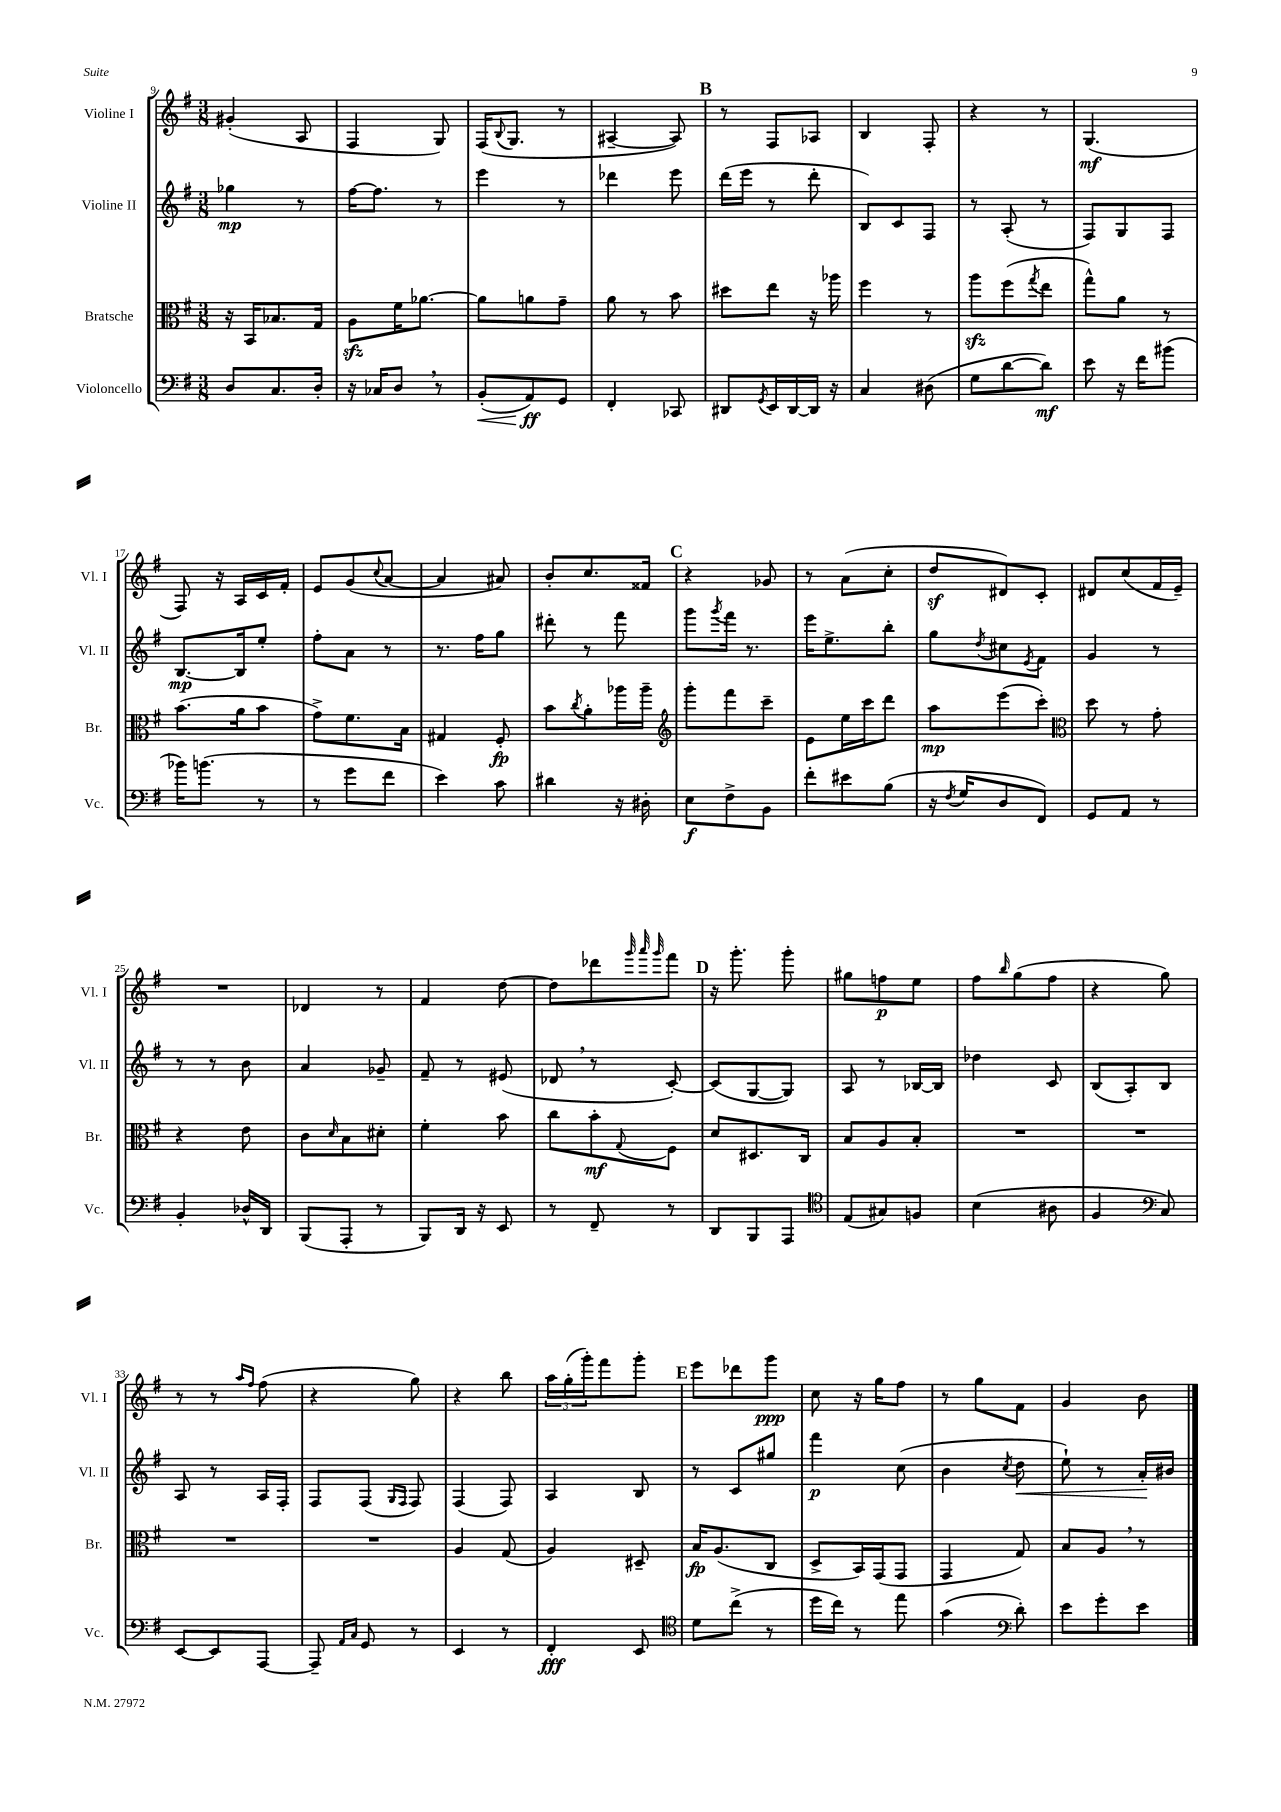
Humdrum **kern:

**kern	**dynam	**kern	**dynam	**kern	**dynam	**kern	**dynam
*part4	*part4	*part3	*part3	*part2	*part2	*part1	*part1
*staff4	*staff4	*staff3	*staff3	*staff2	*staff2	*staff1	*staff1
*I"Violoncello	*	*I"Bratsche	*	*I"Violine II	*	*I"Violine I	*
*I'Vc.	*	*I'Br.	*	*I'Vl. II	*	*I'Vl. I	*
*clefF4	*	*clefC3	*	*clefG2	*	*clefG2	*
*k[f#]	*	*k[f#]	*	*k[f#]	*	*k[f#]	*
*M3/8	*	*M3/8	*	*M3/8	*	*M3/8	*
=9	=9	=9	=9	=9	=9	=9	=9
8D/L	.	16r	.	4gg-X\	mp	(4g#X'/	.
.	.	16BB/KL	.	.	.	.	.
8.C/	.	8.B-X/	.	.	.	.	.
.	.	.	.	8r	.	8A/	.
16D'/Jk	.	16G/Jk	.	.	.	.	.
=10	=10	=10	=10	=10	=10	=10	=10
16r	.	8Azz\L	.	[16ff#\KL	.	4F#/	.
16C-X/KL	.	.	.	8.ff#\J]	.	.	.
8D,/J	.	16f#\K	.	.	.	.	.
.	.	[8.a-X\J	.	.	.	.	.
8r	.	.	.	8r	.	8G/)	.
=11	=11	=11	=11	=11	=11	=11	=11
!	!LO:HP:b	!	!	!	!	!	!
(8BB'/L	<	8a-\L]	.	4eee\	.	(16F#/KL	.
.	.	.	.	.	.	8qqB/	.
.	.	.	.	.	.	8.G/J	.
8AA/)	ff	8an\	.	.	.	.	.
8GG/J	[	8g~\J	.	8r	.	8r	.
=12	=12	=12	=12	=12	=12	=12	=12
4FF#'/	.	8a\	.	4ddd-X\	.	[4A#X~/	.
.	.	8r	.	.	.	.	.
8CC-X/	.	8b\	.	8eee\	.	8A#/])	.
!!LO:REH:place=s1:t=B
=13	=13	=13	=13	=13	=13	=13	=13
8DD#X/L	.	8dd#X\L	.	(16ddd\LL	.	8r	.
.	.	.	.	16eee\JJ	.	.	.
8qGG/	.	.	.	.	.	.	.
16EE/L	.	8ee\J	.	8r	.	8F#/L	.
[16DD#/	.	.	.	.	.	.	.
16DD#/JJ]	.	16r	.	8ddd'\	.	8A-X/J	.
16r	.	16aa-X\	.	.	.	.	.
=14	=14	=14	=14	=14	=14	=14	=14
4C/	.	4ff#\	.	8B/L)	.	4B/	.
.	.	.	.	8c/	.	.	.
(8D#X\	.	8r	.	8F#/J	.	8F#'/	.
=15	=15	=15	=15	=15	=15	=15	=15
8G\L	.	8aazz\L	.	8r	.	4r	.
[8d\	.	(8ff#\	.	(8A'/	.	.	.
.	.	8qgg/	.	.	.	.	.
8d\J])	mf	8ee\J	.	8r	.	8r	.
=16	=16	=16	=16	=16	=16	=16	=16
8e\	.	8gg^^\L)	.	8F#/L)	.	(4.G/	mf
16r	.	8a\J	.	8G/	.	.	.
16f#\KL	.	.	.	.	.	.	.
(8b#X\J	.	8r	.	8F#/J	.	.	.
!!LO:LB:g=z
=17	=17	=17	=17	=17	=17	=17	=17
16b-X\KL)	.	(8.b\L	.	[8.B/L	mp	8F#/)	.
(8.bn\J	.	.	.	.	.	.	.
.	.	.	.	.	.	16r	.
.	.	16a\k	.	16B/k]	.	16A/LL	.
8r	.	8b\J	.	8ee'/J	.	16c/	.
.	.	.	.	.	.	16f#'/JJ	.
=18	=18	=18	=18	=18	=18	=18	=18
8r	.	8g^\L)	.	8ff#'\L	.	8e/L	.
8g\L	.	8.f#\	.	8a\J	.	(8g/	.
.	.	.	.	.	.	8qqcc/	.
8f#\J	.	.	.	8r	.	[8a/J	.
.	.	16B\Jk	.	.	.	.	.
=19	=19	=19	=19	=19	=19	=19	=19
4e\)	.	4G#X/	.	8.r	.	4a/]	.
.	.	.	.	16ff#\KL	.	.	.
8c\	.	8F#'/	fp	8gg\J	.	8a#X/)	.
=20	=20	=20	=20	=20	=20	=20	=20
4d#X\	.	8b\L	.	8ddd#X'\	.	8b'/L	.
.	.	8qcc/	.	.	.	.	.
.	.	8a'\	.	8r	.	8.cc/	.
16r	.	16aa-X\L	.	8fff#\	.	.	.
16D#X'\	.	16aa-~\JJ	.	.	.	16f##X/Jk	.
!!LO:REH:place=s1:t=C
=21	=21	=21	=21	=21	=21	=21	=21
*	*	*clefG2	*	*	*	*	*
8E\L	f	8ggg'\L	.	8ggg\L	.	4r	.
.	.	.	.	8qggg/	.	.	.
8F#^\	.	8fff#\	.	16fff#\Jk	.	.	.
.	.	.	.	8.r	.	.	.
8BB\J	.	8ccc~\J	.	.	.	8g-X/	.
=22	=22	=22	=22	=22	=22	=22	=22
8f#'\L	.	8e\L	.	16eee\KL	.	8r	.
.	.	.	.	8.ee^\	.	.	.
8e#X\	.	16ee\L	.	.	.	(8a\L	.
.	.	16ccc\J	.	.	.	.	.
(8B\J	.	8ddd\J	.	8bb'\J	.	8cc'\J	.
=23	=23	=23	=23	=23	=23	=23	=23
16r	.	8aa\L	mp	8gg\L	.	8ddz/L	.
8qF#/	.	.	.	.	.	.	.
16G/KL	.	.	.	.	.	.	.
.	.	.	.	8qdd/	.	.	.
8D/	.	(8eee\	.	8cc#X\	.	8d#X/)	.
.	.	.	.	8qe/	.	.	.
8FF#/J)	.	8ccc'\J)	.	8f#\J	.	8c'/J	.
=24	=24	=24	=24	=24	=24	=24	=24
*	*	*clefC3	*	*	*	*	*
8GG/L	.	8dd\	.	4g/	.	8d#X/L	.
8AA/J	.	8r	.	.	.	(8cc/	.
8r	.	8g'\	.	8r	.	16f#/L	.
.	.	.	.	.	.	16e~/JJ)	.
!!LO:LB:g=z
=25	=25	=25	=25	=25	=25	=25	=25
4BB'/	.	4r	.	8r	.	4.r	.
.	.	.	.	8r	.	.	.
16D-X^^/LL	.	8e\	.	8b\	.	.	.
16DD/JJ	.	.	.	.	.	.	.
=26	=26	=26	=26	=26	=26	=26	=26
(8BBB/L	.	8c\L	.	4a/	.	4d-X/	.
.	.	16qqd/	.	.	.	.	.
8AAA'/J	.	8B\	.	.	.	.	.
8r	.	8d#X'\J	.	8g-X~/	.	8r	.
=27	=27	=27	=27	=27	=27	=27	=27
8BBB/L)	.	4f#'\	.	8f#~/	.	4f#/	.
16DD/Jk	.	.	.	8r	.	.	.
16r	.	.	.	.	.	.	.
8EE/	.	8b\	.	(8e#X/	.	[8dd\	.
=28	=28	=28	=28	=28	=28	=28	=28
8r	.	8cc\L	.	8d-X,/	.	8dd\L]	.
8FF#~/	.	8b'\	mf	8r	.	8ddd-X\	.
.	.	.	.	.	.	32qqggg/	.
.	.	.	.	.	.	32qqaaa/	.
.	.	8qqG/	.	.	.	32qqggg/	.
8r	.	8F#\J	.	[8c'/)	.	8fff#\J	.
!!LO:REH:place=s1:t=D
=29	=29	=29	=29	=29	=29	=29	=29
8DD/L	.	8d/L	.	(8c/L]	.	16r	.
.	.	.	.	.	.	8.ggg'\	.
8BBB/	.	8.D#X/	.	[8G/	.	.	.
8AAA/J	.	.	.	8G/J])	.	8ggg'\	.
.	.	16C/Jk	.	.	.	.	.
=30	=30	=30	=30	=30	=30	=30	=30
*clefC4	*	*	*	*	*	*	*
(8E/L	.	8B/L	.	8A/	.	8gg#X\L	.
8G#X/)	.	8A/	.	8r	.	8ffn\	p
8Fn/J	.	8B'/J	.	[16B-X/LL	.	8ee\J	.
.	.	.	.	16B-/JJ]	.	.	.
=31	=31	=31	=31	=31	=31	=31	=31
(4B\	.	4.r	.	4dd-X\	.	8ff#\L	.
.	.	.	.	.	.	16qqbb/	.
.	.	.	.	.	.	(8gg\	.
8A#X\	.	.	.	8c/	.	8ff#\J	.
=32	=32	=32	=32	=32	=32	=32	=32
4F#/	.	4.r	.	(8B/L	.	4r	.
.	.	.	.	8A'/)	.	.	.
*clefF4	*	*	*	*	*	*	*
8C/)	.	.	.	8B/J	.	8gg\)	.
!!LO:LB:g=z
=33	=33	=33	=33	=33	=33	=33	=33
[8EE/L	.	4.r	.	8A/	.	8r	.
8EE/]	.	.	.	8r	.	8r	.
.	.	.	.	.	.	16qqaa/LL	.
.	.	.	.	.	.	16qqff#/JJ	.
[8AAA/J	.	.	.	16A/LL	.	(8ff#\	.
.	.	.	.	16F#'/JJ	.	.	.
=34	=34	=34	=34	=34	=34	=34	=34
8AAA~/]	.	4.r	.	8F#/L	.	4r	.
16qqAA/LL	.	.	.	.	.	.	.
16qqC/JJ	.	.	.	.	.	.	.
8GG/	.	.	.	(8F#/J	.	.	.
.	.	.	.	16qqG/LL	.	.	.
.	.	.	.	16qqF#/JJ	.	.	.
8r	.	.	.	8F#/)	.	8gg\)	.
=35	=35	=35	=35	=35	=35	=35	=35
4EE/	.	4A/	.	(4F#/	.	4r	.
8r	.	(8G/	.	8F#/)	.	8bb\	.
=36	=36	=36	=36	=36	=36	=36	=36
4FF#'/	fff	4A/)	.	4A/	.	24aa\LL	.
.	.	.	.	.	.	(24gg'\	.
.	.	.	.	.	.	24ggg'\J)	.
.	.	.	.	.	.	8fff#\	.
8EE/	.	8D#X~/	.	8B/	.	8ggg'\J	.
!!LO:REH:place=s1:t=E
=37	=37	=37	=37	=37	=37	=37	=37
*clefC4	*	*	*	*	*	*	*
8d\L	.	16B/KL	fp	8r	.	8eee\L	.
.	.	(8.A/	.	.	.	.	.
(8cc^\J	.	.	.	8c/L	.	8ddd-X\	.
8r	.	8C/J	.	8gg#X/J	.	8ggg\J	ppp
=38	=38	=38	=38	=38	=38	=38	=38
16dd\LL	.	8D^/L	.	4fff#\	p	8cc\	.
16cc\JJ)	.	.	.	.	.	.	.
8r	.	16BB/L)	.	.	.	16r	.
.	.	(16GG/J	.	.	.	16gg\KL	.
8ee\	.	8GG/J	.	(8cc\	.	8ff#\J	.
=39	=39	=39	=39	=39	=39	=39	=39
(4g\	.	4GG/	.	4b\	.	8r	.
.	.	.	.	.	.	8gg\L	.
*clefF4	*	*	*	*	*	*	*
.	.	.	.	8qcc/	.	.	.
!	!	!	!	!	!LO:HP:b	!	!
8d'\)	.	8G/)	.	8dd\	<	8f#\J	.
=40	=40	=40	=40	=40	=40	=40	=40
8e\L	.	8B/L	.	8ee`\)	.	4g/	.
8g'\	.	8A,/J	.	8r	.	.	.
8e\J	.	8r	.	16a'/LL	.	8b\	.
.	.	.	.	16b#X/JJ	[	.	.
==	==	==	==	==	==	==	==
*-	*-	*-	*-	*-	*-	*-	*-
